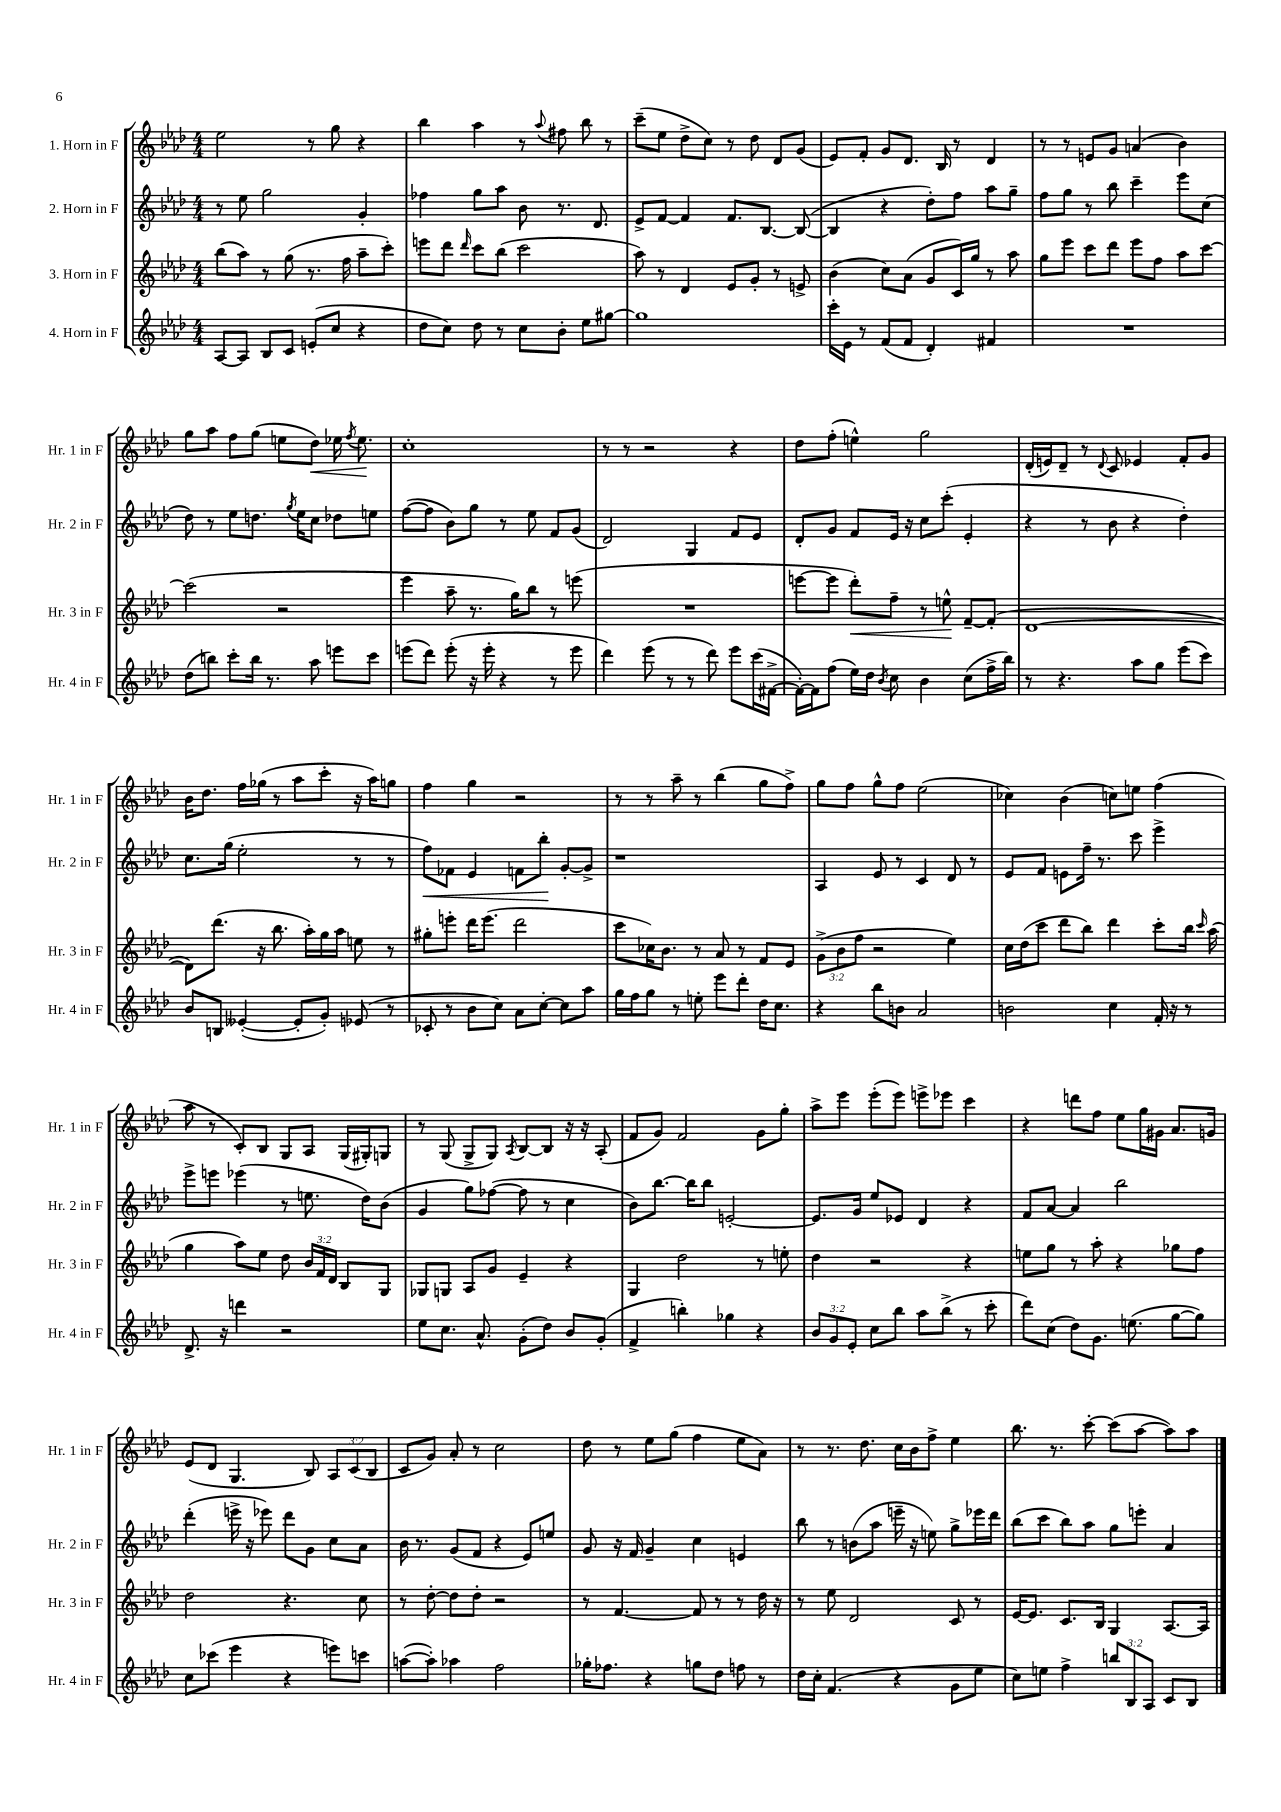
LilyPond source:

<<
\new StaffGroup <<
\new Staff = "s0" \with { instrumentName = "1. Horn in F" shortInstrumentName = "Hr. 1 in F" } {
    \clef treble \key aes \major \numericTimeSignature \time 4/4 \override Staff.TupletNumber.text = #tuplet-number::calc-fraction-text
    \autoBeamOff ees''2 r8 g''8 r4 |
    bes''4 aes''4 r8 \appoggiatura { aes''8 } fis''8 bes''8 r8 |
    c'''8[--( ees''8] des''8[-> c''8]) r8 des''8 des'8[ g'8]( |
    ees'8[) f'8]-. g'8[ des'8.] bes16 r8 des'4 |
    r8 r8 e'8[ g'8] a'4( bes'4) |
    g''8[ aes''8] f''8[ g''8]( e''8[ des''8]\<) ees''16 \acciaccatura { f''8 } ees''8.\! |
    c''1-. |
    r8 r8 r2 r4 |
    des''8[ f''8]-.( e''4-^) g''2 |
    des'16[-.( e'16) des'8]-- r8 \appoggiatura { des'8 } c'8 ees'4 f'8[-. g'8] |
    bes'16[ des''8.] f''16[ ges''16]( r8 aes''8[ c'''8]-. r16 aes''16[) g''8] |
    f''4 g''4 r2 |
    r8 r8 aes''8-- r8 bes''4( g''8[ f''8]->) |
    g''8[ f''8] g''8[-^ f''8] ees''2( |
    ces''4) bes'4( c''8[) e''8] f''4( |
    aes''8 r8 c'8[-.) bes8] g8[ aes8] g16[( gis16-.) g8] |
    r8 g8( g8[-> g8]) \acciaccatura { aes8 } bes8[~ bes8] r16 r16 aes8-.( |
    f'8[ g'8]) f'2 g'8[ g''8]-. |
    aes''8[-> ees'''8] ees'''8[-.( ees'''8]) e'''8[-> ees'''8] c'''4 |
    r4 d'''8[ f''8] ees''8[ g''16 gis'16] aes'8.[ g'16] |
    ees'8[( des'8] g4. bes8) \tuplet 3/2 { aes8[ c'8( bes8] } |
    c'8[ g'8]) aes'8-. r8 c''2 |
    des''8 r8 ees''8[ g''8]( f''4 ees''8[ aes'8]) |
    r8 r8. des''8. c''16[ bes'16 f''8]-> ees''4 |
    bes''8. r8. c'''8~-. c'''8[( aes''8]~ aes''8[) aes''8] \bar "|." |
}
\new Staff = "s1" \with { instrumentName = "2. Horn in F" shortInstrumentName = "Hr. 2 in F" } {
    \clef treble \key aes \major \numericTimeSignature \time 4/4
    \autoBeamOff r8 ees''8 g''2 g'4-. |
    fes''4 g''8[ aes''8] bes'8 r8. des'8. |
    ees'8[-> f'8]~ f'4 f'8.[ bes8.]~ bes8~( |
    bes4 r4 des''8[-.) f''8] aes''8[ g''8]-- |
    f''8[ g''8] r8 bes''8 c'''4-- ees'''8[ c''8]( |
    des''8) r8 ees''8[ d''8.] \acciaccatura { g''8 } ees''16[ c''8] des''8[ e''8] |
    f''8[~( f''8] bes'8[) g''8] r8 ees''8 f'8[ g'8]( |
    des'2) g4 f'8[ ees'8] |
    des'8[-. g'8] f'8[ ees'16] r16 c''8[ c'''8]-.( ees'4-. |
    r4 r8 bes'8 r4 des''4-.) |
    c''8.[ g''16]( ees''2-. r8 r8 |
    f''8[\<) fes'8] ees'4 f'8[ bes''8]-.\! g'8[~-. g'8]-> |
    r1 |
    aes4 ees'8 r8 c'4 des'8 r8 |
    ees'8[ f'8] e'8[ f''16]-- r8. c'''8 ees'''4-> |
    ees'''8[-> e'''8] ees'''4( r8 e''8. des''16[) bes'8]( |
    g'4 g''8[) fes''8]~( fes''8 r8 c''4 |
    bes'8[) bes''8.]~ bes''16[ bes''8] e'2~-. |
    e'8.[ g'16] ees''8[ ees'8] des'4 r4 |
    f'8[ aes'8]~ aes'4 bes''2 |
    des'''4-.( e'''16-> r16 ees'''8) des'''8[ g'8] c''8[ aes'8] |
    bes'16 r8. g'8[( f'8] r4 ees'8[) e''8] |
    g'8 r16 f'16 g'4-- c''4 e'4 |
    bes''8 r8 b'8[( aes''8] e'''16-- r16 e''8) g''8[-> ees'''16 des'''16] |
    bes''8[( c'''8] bes''8[) aes''8] g''8[ e'''8]-. aes'4 \bar "|." |
}
\new Staff = "s2" \with { instrumentName = "3. Horn in F" shortInstrumentName = "Hr. 3 in F" } {
    \clef treble \key aes \major \numericTimeSignature \time 4/4 \override Staff.TupletNumber.text = #tuplet-number::calc-fraction-text
    \autoBeamOff bes''8[( aes''8]) r8 g''8( r8. f''16 aes''8[-- c'''8]-.) |
    e'''8[ des'''8] \grace { des'''16 } c'''8[ bes''8]( c'''2 |
    aes''8) r8 des'4 ees'8[ g'8]-. r8 e'8-> |
    bes'4( c''8[) aes'8]( g'8[ c'16) g''16] r8 aes''8 |
    g''8[ ees'''8] c'''8[ des'''8] ees'''8[ f''8] aes''8[ c'''8]~ |
    c'''2( r2 |
    ees'''4 aes''8-- r8. g''16[) bes''8] r8 e'''8( |
    R1 |
    e'''8[~ e'''8] des'''8[-.\<) f''8]-- r8 e''8-^\! f'8[~-- f'8]-.( |
    des'1~ |
    des'8[) des'''8.]( r16 bes''8. aes''16[-.) g''16 aes''16] e''8 r8 |
    gis''8[-. e'''8]-. des'''16[ e'''8.]( des'''2 |
    c'''8[ ces''16) bes'8.] r8 aes'8 r8 f'8[ ees'8] |
    \tuplet 3/2 { g'8[->( bes'8 f''8] } r2 ees''4) |
    c''16[ des''16( c'''8] des'''8[ bes''8]) des'''4 c'''8[-. bes''16] \grace { c'''16 } aes''16( |
    g''4 aes''8[) ees''8] des''8 \tuplet 3/2 { bes'16[ f'16 des'16] } bes8[ g8] |
    ges8[ g8] aes8[ g'8] ees'4-- r4 |
    g4 des''2 r8 e''8-. |
    des''4 r2 r4 |
    e''8[ g''8] r8 aes''8-. r4 ges''8[ f''8] |
    des''2 r4. c''8 |
    r8 des''8~-. des''8[ des''8]-. r2 |
    r8 f'4.~ f'8 r8 r8 des''16 r16 |
    r8 ees''8 des'2 c'8 r8 |
    ees'16[~ ees'8.] c'8.[ bes16] g4 aes8.[~ aes16] \bar "|." |
}
\new Staff = "s3" \with { instrumentName = "4. Horn in F" shortInstrumentName = "Hr. 4 in F" } {
    \clef treble \key aes \major \numericTimeSignature \time 4/4 \override Staff.TupletNumber.text = #tuplet-number::calc-fraction-text
    \autoBeamOff aes8[~ aes8] bes8[ c'8] e'8[-.( c''8] r4 |
    des''8[ c''8]) des''8 r8 c''8[ bes'8]-. ees''8[ gis''8]~ |
    gis''1 |
    c'''16[-. ees'16] r8 f'8[( f'8] des'4-.) fis'4 |
    R1 |
    des''8[( b''8]) c'''8[-. b''16] r8. aes''8 e'''8[ c'''8] |
    e'''8[( des'''8]) e'''8-.( r16 e'''16-. r4 r8 e'''8 |
    des'''4) ees'''8( r8 r8 des'''8) ees'''8[ c'''16( fis'16]~-> |
    fis'16[~-.) fis'16 f''8]( ees''16[) des''16] \acciaccatura { bes'8 } c''8 bes'4 c''8[( f''16-> bes''16]) |
    r8 r4. aes''8[ g''8] ees'''8[( c'''8]) |
    bes'8[ b8] eeses'4~-.( eeses'8[-. g'8]-.) ees'8( r8 |
    ces'8-. r8 bes'8[ c''8]) aes'8[ c''8]~-. c''8[ aes''8] |
    g''16[ f''16 g''8] r8 e''8-. ees'''8[ des'''8]-. des''16[ c''8.] |
    r4 bes''8[ b'8] aes'2 |
    b'2 c''4 f'16-. r16 r8 |
    des'8.-> r16 d'''4 r2 |
    ees''8[ c''8.] aes'8.-^ g'8[-.( des''8]) bes'8[ g'8]-.( |
    f'4-> b''4-.) ges''4 r4 |
    \tuplet 3/2 { bes'8[ g'8 ees'8]-. } c''8[ bes''8] aes''8[ bes''8]->( r8 c'''8-. |
    des'''8[) c''8]( des''8[) g'8.] e''8.( g''8[~ g''8]) |
    c''8[ ces'''8]( ees'''4 r4 e'''8[) c'''8] |
    a''8[~( a''8]-.) aes''4 f''2 |
    ges''16[-. fes''8.] r4 g''8[ des''8] f''8 r8 |
    des''16[ c''16]-. f'4.( r4 g'8[ ees''8] |
    c''8[) e''8] f''4-> \tuplet 3/2 { b''8[ bes8 aes8] } c'8[ bes8] \bar "|." |
}
>>
>>
\layout { \context { \Score \remove "Bar_number_engraver" } }
